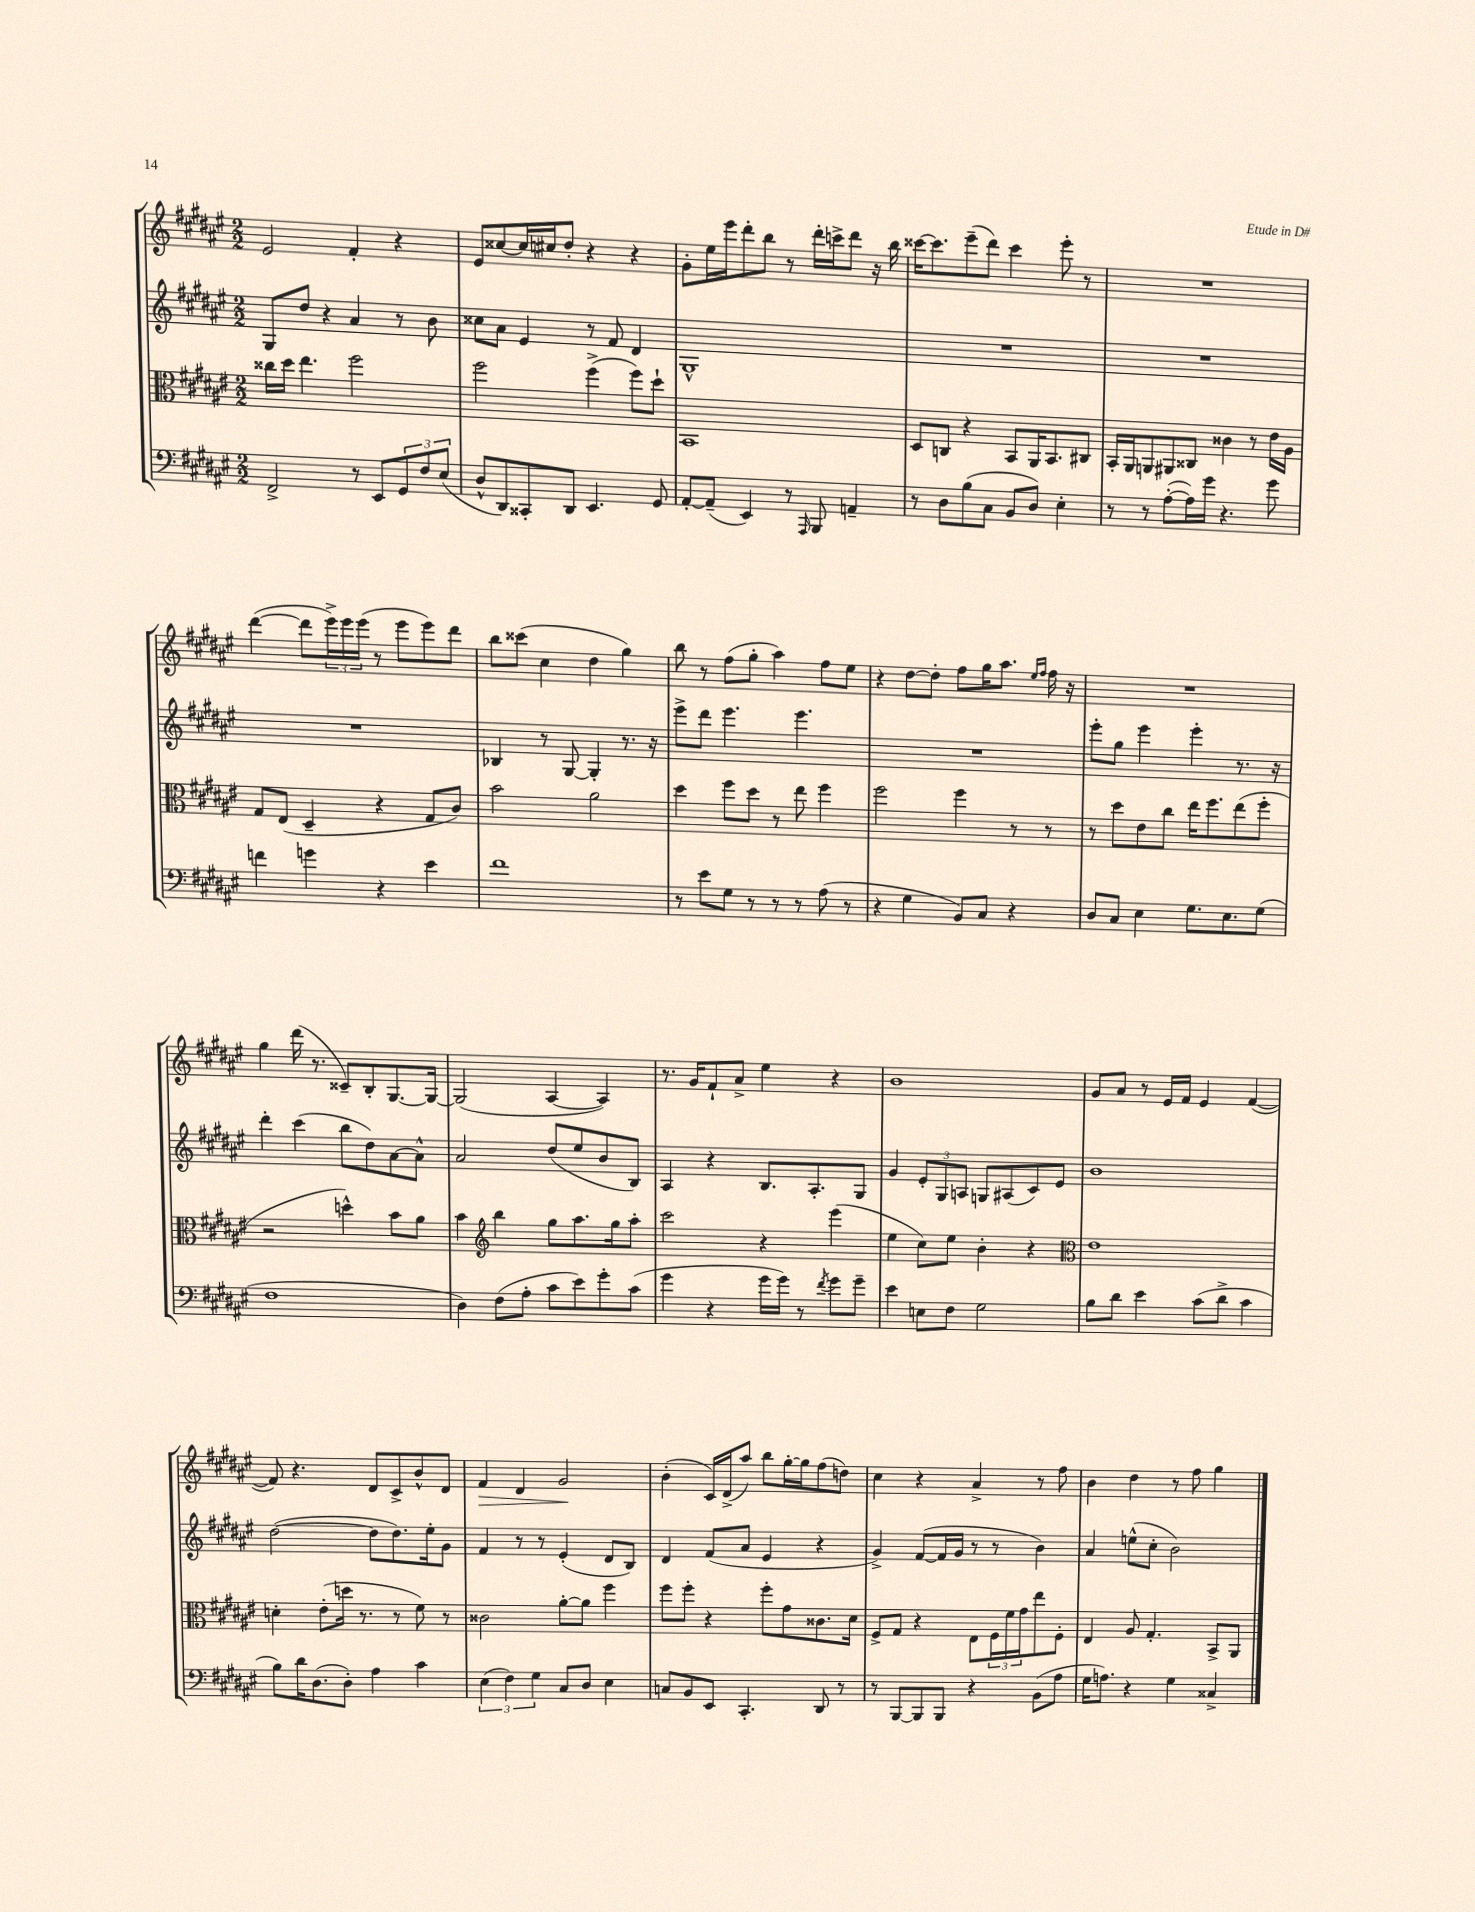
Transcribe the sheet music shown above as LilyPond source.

<<
\new StaffGroup <<
\new Staff = "s0" {
    \clef treble \key fis \major \numericTimeSignature \time 2/2
    eis'2 fis'4-. r4 |
    eis'8 cisis''8~ cisis''16 cis''16 dis''8-. r4 r4 |
    gis'8-. eis''16 eis'''16 dis'''8-. b''8 r8 dis'''16-. c'''16-> dis'''8 r16 b''16 |
    cisis'''16~ cisis'''8. eis'''8--( dis'''8) cisis'''4 eis'''8-. r8 |
    R1 |
    dis'''4~( dis'''8 \tuplet 3/2 { eis'''16->) eis'''16 eis'''16( } r8 eis'''8 eis'''8) dis'''8 |
    b''8 cisis'''8( cis''4 dis''4 gis''4) |
    b''8 r8 fis''8( gis''8-. ais''4) fis''8 eis''8 |
    r4 dis''8~ dis''8-. fis''8 gis''16 ais''8. \grace { eis''16 fis''16 } fis''16 r16 |
    R1 |
    gis''4 dis'''16( r8. cisis'8--) b8-. gis8.~ gis16~ |
    gis2( ais4~ ais4) |
    r8. gis'16 fis'8-! ais'8-> eis''4 r4 |
    b'1 |
    gis'8 ais'8 r8 eis'16 fis'16 eis'4 fis'4~( |
    fis'8) r4. dis'8 cis'8-> b'8-^ dis'8 |
    fis'4\> dis'4 gis'2\! |
    b'4-.( cis'16) dis'16->( ais''8) b''8 gis''16~-. gis''16 fis''8( d''8) |
    cis''4 r4 ais'4-> r8 fis''8 |
    b'4 dis''4 r8 fis''8 gis''4 \bar "|." |
}
\new Staff = "s1" {
    \clef treble \key fis \major \numericTimeSignature \time 2/2
    gis8 dis''8 r4 ais'4 r8 b'8 |
    cisis''8 ais'8 eis'4 r8 fis'8 dis'4 |
    gis1-^ |
    R1 |
    R1 |
    R1 |
    bes4 r8 gis8~ gis4-. r8. r16 |
    eis'''8-> dis'''8 eis'''4. eis'''4. |
    R1 |
    eis'''8-. gis''8 eis'''4 eis'''4-. r8. r16 |
    dis'''4-. cis'''4( b''8 dis''8) ais'8~ ais'8-^ |
    ais'2 dis''8( eis''8 b'8 b8) |
    ais4 r4 b8. ais8.-. gis8 |
    gis'4 \tuplet 3/2 { eis'8-. gis8 a8 } g8 ais8( cis'8) eis'8 |
    b'1 |
    dis''2~( dis''8 dis''8.) eis''16-. gis'8 |
    fis'4 r8 r8 eis'4-.( dis'8 b8) |
    dis'4 fis'8( ais'8 eis'4 r4 |
    gis'4->) fis'8~( fis'16 gis'16 r8 r8 b'4) |
    ais'4 e''8-^( cis''8-. b'2) \bar "|." |
}
\new Staff = "s2" {
    \clef alto \key fis \major \numericTimeSignature \time 2/2
    cisis''16 dis''16 eis''4. fis''2 |
    fis''2 fis''4->( fis''8) dis''8-! |
    b,1 |
    dis8 c8 r4 b,8 ais,16 b,8. cis8 |
    b,16-. ais,16 a,8 ais,8 cisis8 cisis'4 r8 eis'16 ais16 |
    gis8 eis8( dis4-- r4 gis8 cis'8) |
    b'2 ais'2 |
    dis''4 fis''8 dis''8 r8 eis''8 fis''4 |
    fis''2 fis''4 r8 r8 |
    r8 dis''8 eis'8 cis''8 eis''16 fis''8. eis''8( fis''8-. |
    r2 d''4-^) b'8 ais'8 |
    b'4 \clef treble b''4 gis''8 ais''8. gis''16 ais''8-. |
    cis'''2 r4 eis'''4( |
    eis''4 cis''8) eis''8 b'4-. r4 |
    \clef alto eis'1 |
    d'4-. eis'8-.( d''16 r8. r8 fis'8) r8 |
    cisis'2 ais'8~-. ais'8 fis''4 |
    fis''8 fis''8-. r4 fis''8-. gis'8 cisis'8. dis'16 |
    fis8-> gis8 r4 eis8 \tuplet 3/2 { fis16 fis'16 gis'16 } eis''8 fis8-. |
    eis4 ais8 gis4.-. b,8-> ais,8 \bar "|." |
}
\new Staff = "s3" {
    \clef bass \key fis \major \numericTimeSignature \time 2/2
    fis,2-> r8 eis,8 \tuplet 3/2 { gis,8 fis8 eis8( } |
    dis8-^ dis,8) cisis,8-. dis,8 eis,4. gis,8 |
    ais,8~-. ais,8--( eis,4) r8 \grace { ais,,16 } b,,8 a,4-- |
    r8 dis8 b8( cis8 b,8 dis8) eis4-. |
    r8 r8 ais8~-.( ais16) gis'16 r4. gis'8 |
    f'4 g'4 r4 eis'4 |
    fis'1 |
    r8 eis'8 gis8 r8 r8 r8 ais8( r8 |
    r4 gis4 b,8) cis8 r4 |
    dis8 cis8 eis4 gis8. eis8. gis8( |
    fis1 |
    dis4) fis8( ais8-. cis'8 eis'8) gis'8-. cis'8( |
    gis'4 r4 gis'16 gis'16) r8 \acciaccatura { fis'8 } gis'8 gis'8-- |
    eis'4 e8 fis8 gis2 |
    b8 dis'8 eis'4 cis'8( dis'8-> cis'4 |
    b8) dis'16 dis8.( dis8-.) ais4 cis'4 |
    \tuplet 3/2 { eis4( fis4) gis4 } cis8 dis8 eis4 |
    c8 b,8 eis,8 cis,4.-. dis,8 r8 |
    r8 b,,8~ b,,8 b,,8 r4 b,8( ais8 |
    gis16 a8.) r4 gis4 cisis4-> \bar "|." |
}
>>
>>
\layout { \context { \Score \remove "Bar_number_engraver" } }
